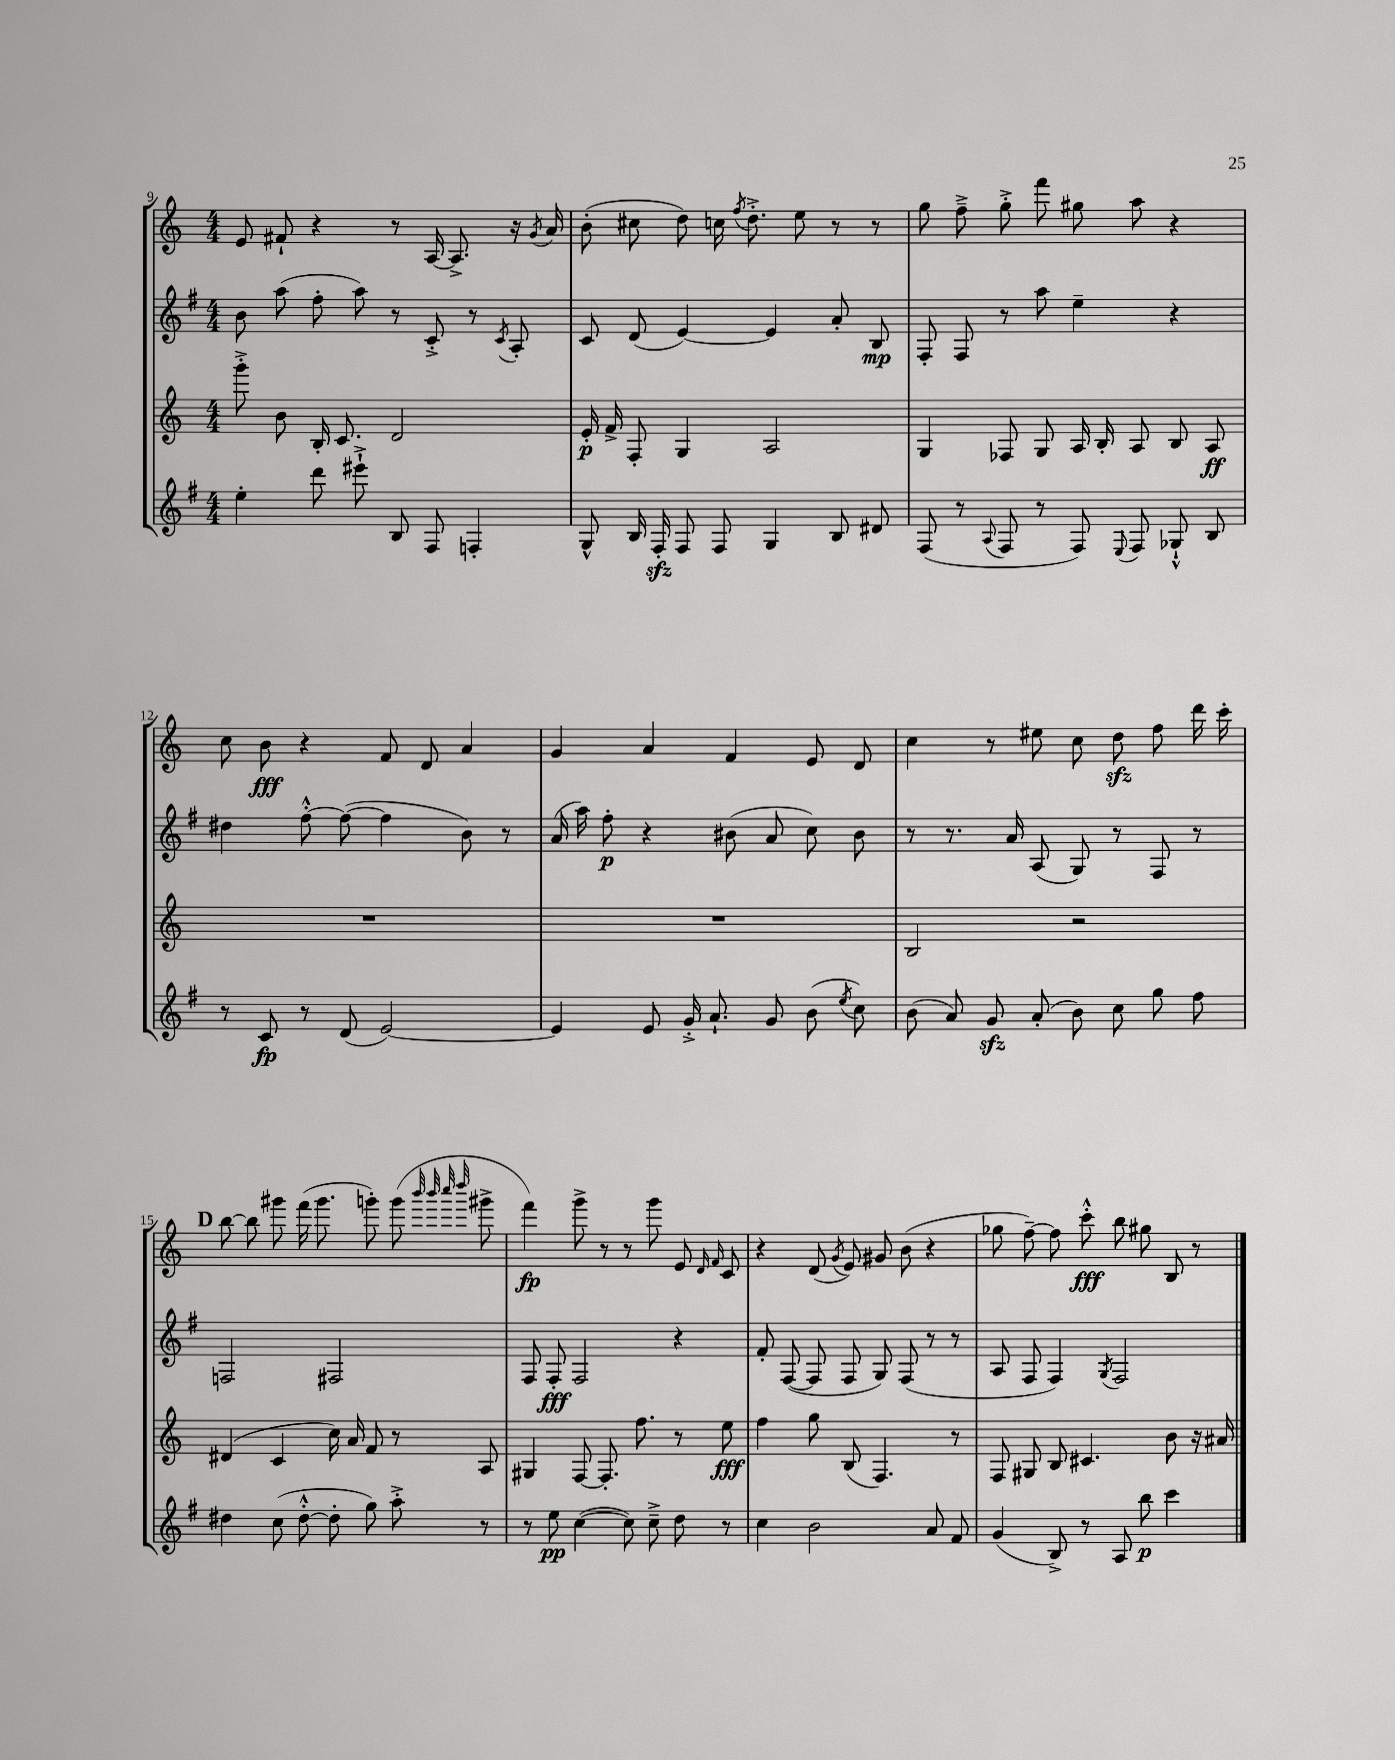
<<
\new StaffGroup <<
\new Staff = "s0" {
    \clef treble \key c \major \numericTimeSignature \time 4/4
    \autoBeamOff e'8 fis'8-! r4 r8 a16~ a8.-> r16 \acciaccatura { g'8 } a'16 |
    b'8-.( cis''8 d''8) c''16 \acciaccatura { f''8 } d''8.-.-> e''8 r8 r8 |
    g''8 f''8---> g''8-.-> f'''8 gis''8 a''8 r4 |
    c''8 b'8\fff r4 f'8 d'8 a'4 |
    g'4 a'4 f'4 e'8 d'8 |
    c''4 r8 eis''8 c''8 d''8\sfz f''8 d'''16 c'''16-. |
    \mark \markup { \bold "D" } b''8~ b''8 gis'''8 f'''16( gis'''8. g'''8-.) g'''8( \grace { b'''32 b'''32 c''''32 d''''32 } gis'''8-> |
    f'''4\fp) g'''8-> r8 r8 g'''8 e'8 \grace { d'16 f'16 } c'8 |
    r4 d'8( \acciaccatura { g'8 } e'8) gis'8 b'8( r4 |
    ges''8 f''8~--) f''8 c'''8-.-^\fff b''8 gis''8 b8 r8 \bar "|." |
}
\new Staff = "s1" {
    \clef treble \key g \major \numericTimeSignature \time 4/4
    \autoBeamOff b'8 a''8( fis''8-. a''8) r8 c'8-.-> r8 \acciaccatura { c'8 } a8-. |
    c'8 d'8( e'4~) e'4 a'8-. b8\mp |
    fis8-. fis8 r8 a''8 e''4-- r4 |
    dis''4 fis''8~-.-^ fis''8~( fis''4 b'8) r8 |
    a'16( a''16) fis''8-.\p r4 bis'8( a'8 c''8) bis'8 |
    r8 r8. a'16 a8( g8) r8 fis8 r8 |
    \mark \markup { \bold "D" } f2 fis2 |
    fis8 fis8-.\fff fis2 r4 |
    fis'8-. fis8~( fis8 fis8 g8) fis8( r8 r8 |
    a8 fis8 fis4) \acciaccatura { g8 } fis2 \bar "|." |
}
\new Staff = "s2" {
    \clef treble \key c \major \numericTimeSignature \time 4/4
    \autoBeamOff g'''8-.-> b'8 b16-. c'8. d'2 |
    e'16-.\p f'16-> f8-. g4 a2 |
    g4 fes8 g8 a16 b16-. a8 b8 a8\ff |
    R1 |
    R1 |
    b2 r2 |
    \mark \markup { \bold "D" } dis'4( c'4 c''16) a'16 f'8 r8 a8 |
    gis4 f8~ f8.-. f''8. r8 e''8\fff |
    f''4 g''8 b8( f4.) r8 |
    f8 gis8 b8 cis'4. b'8 r16 ais'16 \bar "|." |
}
\new Staff = "s3" {
    \clef treble \key g \major \numericTimeSignature \time 4/4
    \autoBeamOff e''4-. d'''8 eis'''8-!-> b8 fis8 f4-. |
    g8-^ b16 fis16-.\sfz fis8 fis8 g4 b8 dis'8 |
    fis8( r8 \appoggiatura { a8 } fis8 r8 fis8) \appoggiatura { e8 } fis8 ges8-!-^ b8 |
    r8 c'8\fp r8 d'8( e'2~) |
    e'4 e'8 g'16-.-> a'8.-! g'8 b'8( \acciaccatura { e''8 } c''8) |
    b'8( a'8) g'8\sfz a'8-.( b'8) c''8 g''8 fis''8 |
    \mark \markup { \bold "D" } dis''4 c''8( dis''8~-.-^ dis''8-. g''8) a''8-.-> r8 |
    r8 e''8\pp c''4~( c''8) c''8---> d''8 r8 |
    c''4 b'2 a'8 fis'8 |
    g'4( b8->) r8 a8 b''8\p c'''4 \bar "|." |
}
>>
>>
\layout { \context { \Score currentBarNumber = #9 } }
